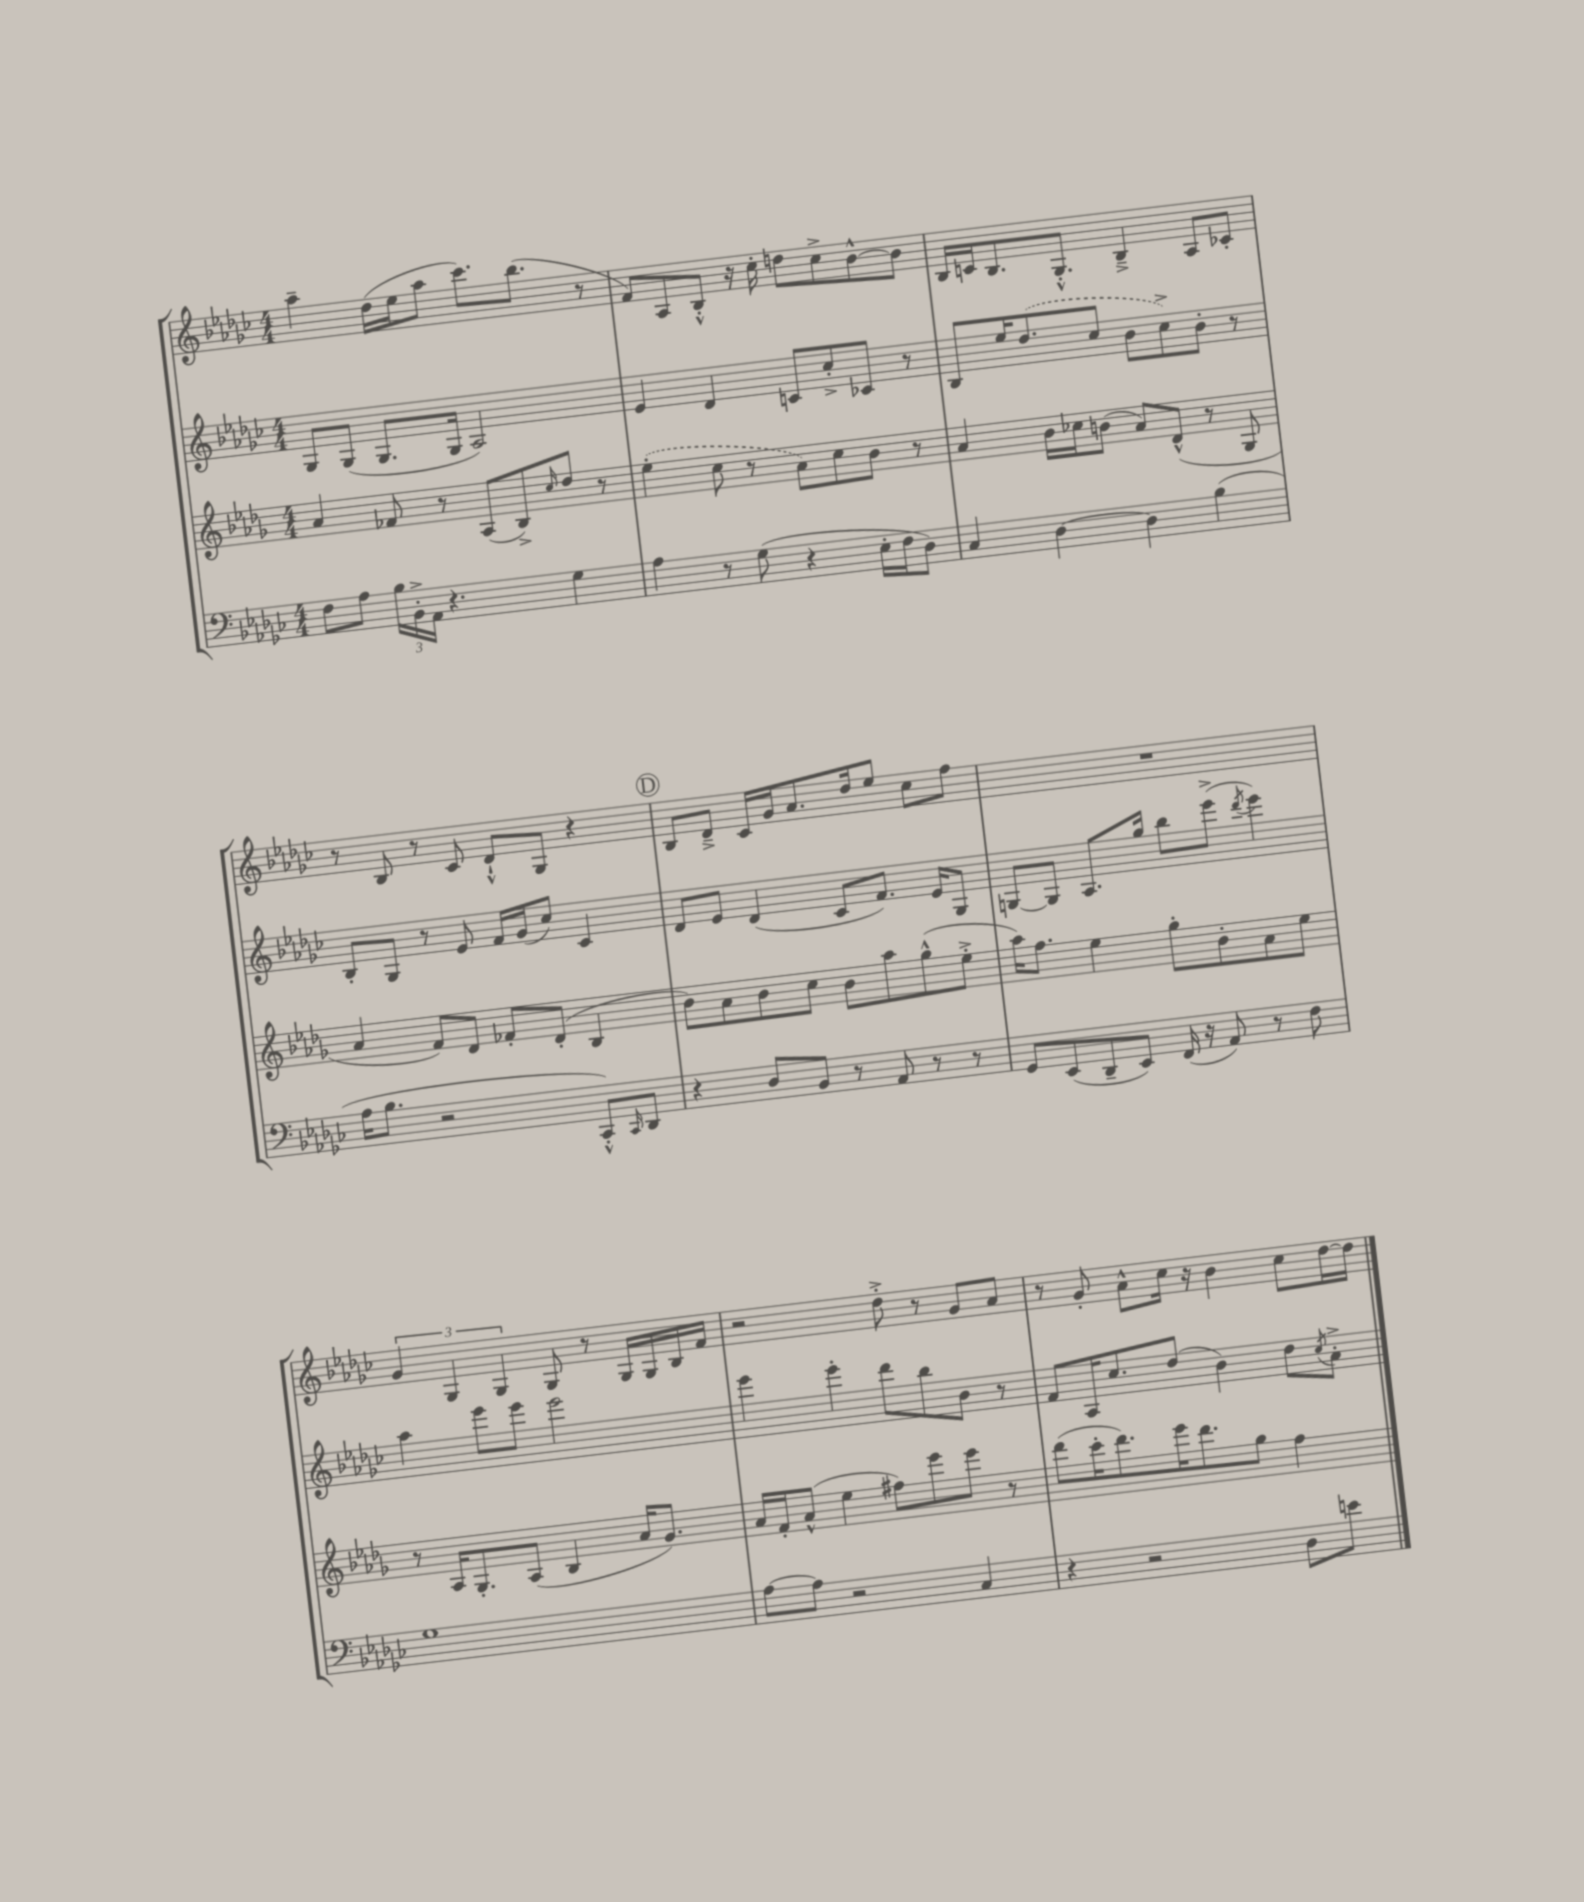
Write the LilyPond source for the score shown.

<<
\new StaffGroup <<
\new Staff = "s0" {
    \clef treble \key ges \major \numericTimeSignature \time 4/4
    aes''4-- des''16( ees''16 aes''8 ces'''8.) bes''8.( r8 |
    f'8) aes8 bes8-.-^ r16 ces''16-. d''8 ces''8-> bes'8~-^ bes'8 |
    bes16 c'16 bes8. ges8.-.-^ bes4---> aes8 ces'8-. |
    r8 bes8 r8 ces'8 des'8-!-^ ges8 r4 |
    \mark \markup { \circle "D" } bes8 des'8---> ces'16 ges'16 aes'8. des''16 ees''8 ces''8 f''8 |
    R1 |
    \tuplet 3/2 { ges'4 ges4 ges4 } ges8 r8 ges16 ges16 bes16 f'16 |
    r2 des''8-.-> r8 ges'8 aes'8 |
    r8 ges'8-. aes'8-^ ces''16 r16 bes'4 ces''8 des''16~ des''16 \bar "|." |
}
\new Staff = "s1" {
    \clef treble \key ges \major \numericTimeSignature \time 4/4
    ges8 ges8( ges8. ges16 aes2) |
    ees'4 des'4 c'8 ces''8-.-> ces'8 r8 |
    bes8 ees''16 \once \slurDashed des''8.( ces''8 bes'8 ces''8->) bes'8-. r8 |
    bes8-. ges8 r8 ees'8 f'16 ges'16( ces''8) ces'4 |
    \mark \markup { \circle "D" } des'8 ees'8 des'4( ces'8 f'8.) ees'16 ges8 |
    g8~ g8 aes8. ges''16 bes''8 ees'''8->( \acciaccatura { des'''8 } ees'''4) |
    aes''4 ees'''8 ees'''8 ees'''2 |
    ees'''4 ees'''4-. des'''8 bes''8 bes'8 r8 |
    f'8 aes16 ces''8. des''8( bes'4) des''8 \acciaccatura { ces''8 } aes'8-.-> \bar "|." |
}
\new Staff = "s2" {
    \clef treble \key des \major \numericTimeSignature \time 4/4
    aes'4 fes'8 r8 aes8( bes8->) \grace { c''16 } des''8 r8 |
    \once \slurDashed ees''4-.( c''8 r8 aes'8) c''8 bes'8 r8 |
    aes'4 bes'16 ces''16 b'8( aes'8) des'8-^( r8 ges8 |
    aes'4 f'8) des'8 fes'8-. des'8-.( bes4 |
    \mark \markup { \circle "D" } bes'8) aes'8 bes'8 c''8 bes'8 aes''8 ges''8-^( ees''8-.-> |
    aes''16) f''8. ees''4 ges''8-. bes'8-. aes'8 ees''8 |
    r8 aes16 ges8.-. aes8( bes4 aes'16 ges'8.) |
    aes'16 f'16-. aes'8-^( ees''4 fis''8) ees'''8 ees'''8 r8 |
    des'''8( c'''16-. des'''8.) ees'''16 des'''8. ges''8 f''4 \bar "|." |
}
\new Staff = "s3" {
    \clef bass \key ges \major \numericTimeSignature \time 4/4
    f8 aes8 \tuplet 3/2 { bes16 bes,16-.-> aes,16 } r4. ges4 |
    aes4 r8 ges8( r4 ees16-. f16 des8) |
    ces4 des4~ des4 bes4( |
    aes16 bes8. r2 ces,8-.-^) \grace { ces,16 } des,8 |
    \mark \markup { \circle "D" } r4 des8 bes,8 r8 aes,8 r8 r8 |
    ges,8 ees,8( des,8-- ees,8) f,16( r16 aes,8) r8 f8 |
    ges1 |
    aes8~ aes8 r2 ces4 |
    r4 r2 des8 e'8 \bar "|." |
}
>>
>>
\layout { \context { \Score \remove "Bar_number_engraver" } }
